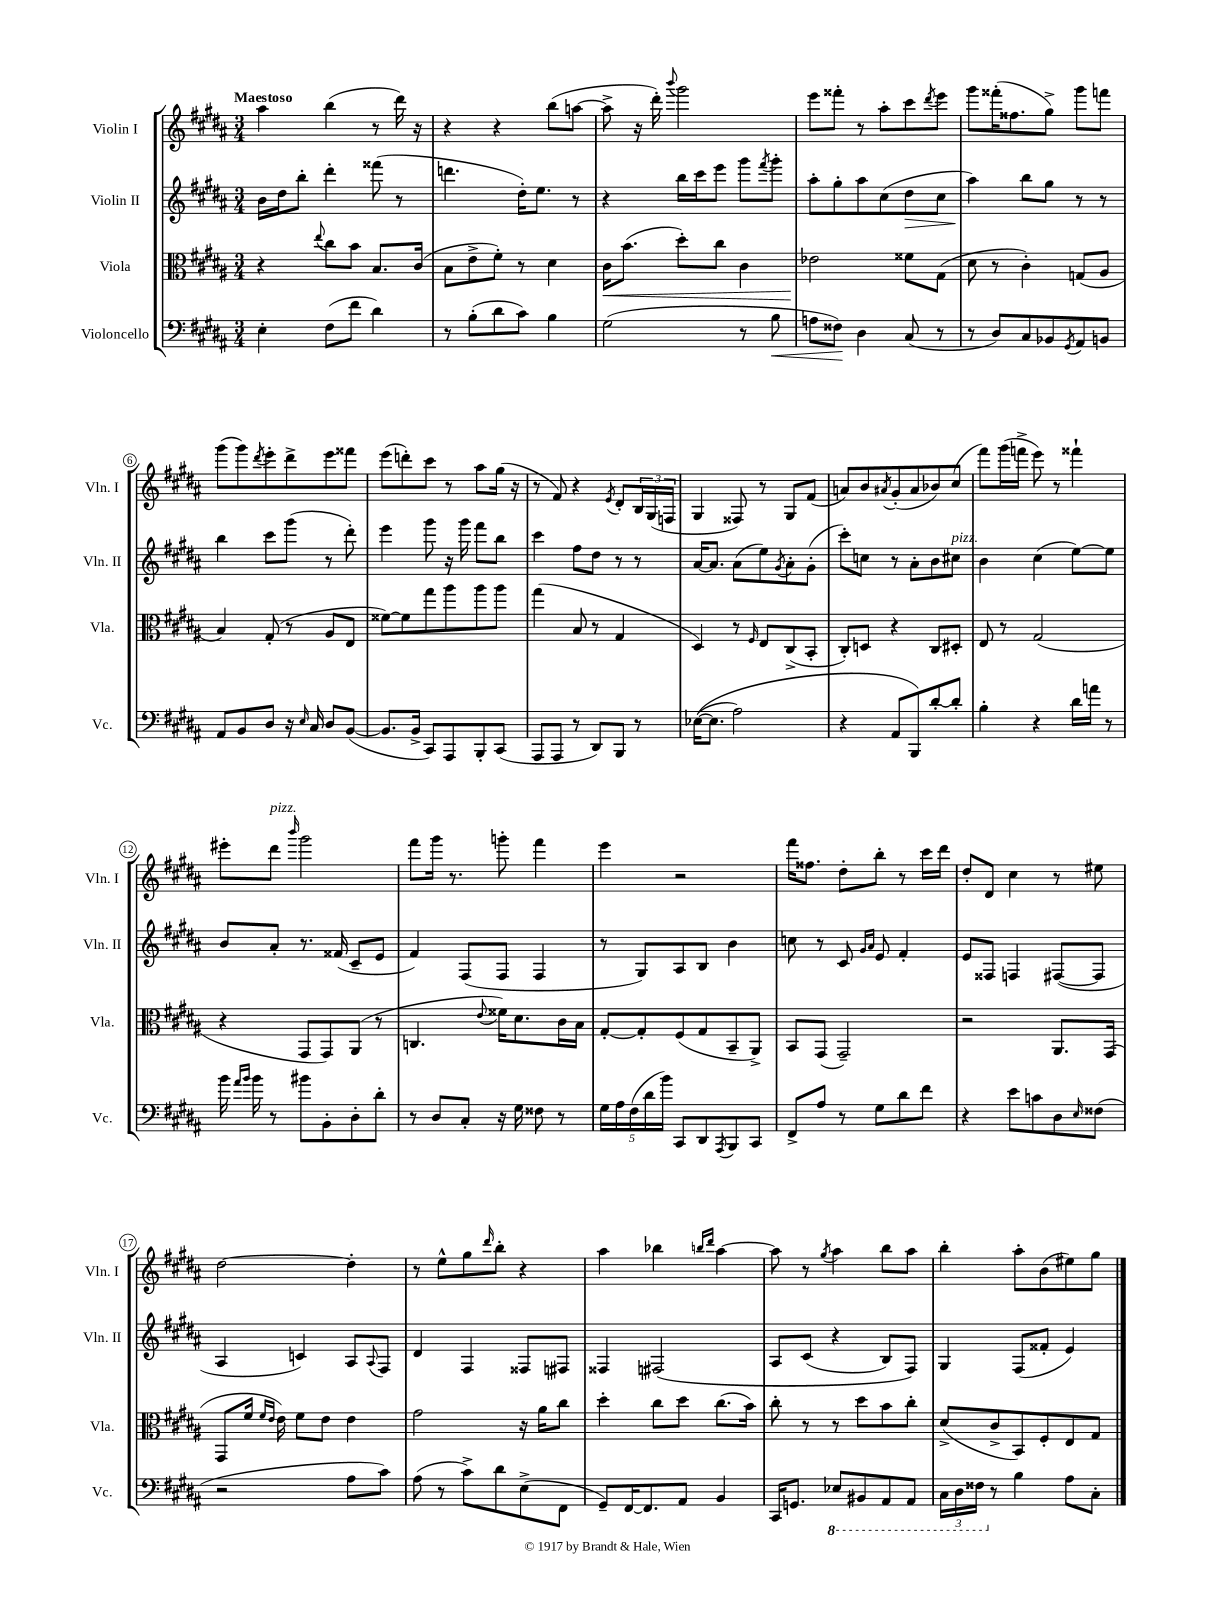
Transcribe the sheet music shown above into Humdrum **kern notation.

**kern	**kern	**kern	**kern
*staff4	*staff3	*staff2	*staff1
*clefF4	*clefC3	*clefG2	*clefG2
*k[f#c#g#d#a#]	*k[f#c#g#d#a#]	*k[f#c#g#d#a#]	*k[f#c#g#d#a#]
*M3/4	*M3/4	*M3/4	*M3/4
4E'	4r	16b	4aa#
.	.	16dd#	.
.	.	8bb'	.
.	8qqee	.	.
(8F#	8cc#	4ddd#'	(4bb
8f#	8b	.	.
4d#)	8.B	(8fff##	8r
.	.	8r	16ddd#)
.	(16c#	.	16r
=	=	=	=
8r	8B	4.ddd	4r
(8B'	8e^	.	.
8d#	8f#')	.	4r
8c#)	8r	16dd#')	.
.	.	8.ee	.
4B	4d#	.	(8bb
.	.	8r	[8aa
=	=	=	=
(2G#	16c#	4r	8aa^]
.	(8.b	.	.
.	.	.	16r
.	.	.	16ddd#')
.	.	.	8qqbbb
.	8dd#')	16bb	2ggg#
.	.	16ccc#	.
.	8cc#	8eee	.
8r	4c#	8ggg#	.
.	.	8qfff#	.
8B	.	8ggg#'	.
=	=	=	=
8A	2e-	8aa#'	8eee
8F##)	.	8gg#'	8fff##'
4D#	.	8aa#	8r
.	.	(8cc#	8aa#'
(8C#	8f##	8dd#	8ccc#
.	.	.	8qddd#
8r	(8G#	8cc#	8eee
=	=	=	=
8r	8d#	4aa#)	8ggg#
8D#)	8r	.	(16fff##'
.	.	.	8.ff##
8C#	4c#')	8bb	.
8BB-	.	8gg#	8gg#^)
8qGG#	.	.	.
8AA#	(8G	8r	8ggg#
8BB	8A#	8r	8fff
=	=	=	=
8AA#	4B)	4bb	(8ggg#
8BB	.	.	8ggg#)
.	.	.	8qddd#
8D#	(8G#'	8ccc#	8eee'
16r	8r	(8ggg#	8ddd#^
16qqE	.	.	.
16C#	.	.	.
8D#	8A#	8r	8eee
([8BB	8E	8ddd#')	8fff##
=	=	=	=
8.BB]	[8f##)	4eee	(8eee
.	8f##]	.	8ddd')
16BB^	.	.	.
8CC#)	8gg#	8ggg#	8ccc#
8AAA#	8aa#	16r	8r
.	.	16ggg#	.
8BBB'	8aa#	8fff#	8aa#
(8CC#	8aa#	8bb	(16gg#
.	.	.	16r
=	=	=	=
8AAA#	(4gg#	4ccc#	8r
8AAA#	.	.	8f#)
8r	8B	8ff#	4r
8DD#)	8r	8dd#	.
.	.	.	8qe
8BBB	4G#	8r	8d#'
8r	.	8r	24B
.	.	.	(24G#
.	.	.	24F
=	=	=	=
&(([16E-	4D#)	[16a#	4G#
8.E-]	.	8.a#]	.
2A#)	8r	(8a#	8F##)
.	16qqF#	.	.
.	8E	8ee)	8r
.	.	8qg#	.
.	(8C#^	8a#'	8G#
.	8BB'	(8g#'	(8f#
=	=	=	=
4r	8C#')	8ccc#')	8a)
.	8D	8cc	8b
.	.	.	8qa#
8AA#	4r	8r	(8g#'
8BBB&)	.	8a#'	8a#
[8d#'	8C#	8b	8b-)
8d#']	8D#'	8cc#	(8cc#
=	=	=	=
4B'	8E	4b	8fff#)
.	8r	.	(16ggg#
.	.	.	16fff^
4r	(2G#	(4cc#	8eee)
.	.	.	8r
16d#	.	[8ee)	4fff##`
16a	.	.	.
8r	.	8ee]	.
=	=	=	=
16b	4r	8b	8eee#'
16qqa#	.	.	.
16qqb	.	.	.
16b	.	.	.
8r	.	8a#'	8ddd#
.	.	.	16qqbbb
8b#	8GG#	8.r	2ggg#
8BB'	8GG#)	.	.
.	.	(16f##	.
8D#'	(8AA#	8c#~	.
8d#'	8r	8e	.
=	=	=	=
8r	4.C	4f#)	8fff#
8D#	.	.	16ggg#
.	.	.	8.r
8C#'	.	(8F#	.
.	8qqe	.	.
16r	16f##)	8F#	8ggg'
16G#	8.d#	.	.
8F##	.	4F#	4fff#
8r	16c#	.	.
.	16B	.	.
=	=	=	=
20G#	[8G#'	8r	4eee
20A#	.	.	.
(20F#	.	.	.
.	8G#']	8G#)	.
20d#	.	.	.
20b)	.	.	.
8CC#	(8F#	8A#	2r
8DD#	8G#	8B	.
8qAAA#	.	.	.
8BBB	8BB~	4b	.
8CC#	8AA#^)	.	.
=	=	=	=
8FF#^	8BB	8cc	16fff#
.	.	.	8.ff##
8A#	(8GG#	8r	.
8r	2GG#~)	8c#	8dd#'
.	.	16qqg#	.
.	.	16qqa#	.
8G#	.	8e	8bb'
8d#	.	4f#'	8r
8f#	.	.	16ccc#
.	.	.	16ddd#
=	=	=	=
4r	2r	8e	8dd#'
.	.	8F##	8d#
8e	.	4F	4cc#
8c	.	.	.
8D#	8.AA#	([8F#	8r
16qqE	.	.	.
(8F##	.	8F#]	8ee#
.	(16GG#	.	.
=	=	=	=
2r	8GG#	4A#	[2dd#
.	16f#	.	.
.	16qqf#	.	.
.	16qqe	.	.
.	16e)	.	.
.	8f#	4c)	.
.	8e	.	.
8A#	4e	8A#	4dd#']
.	.	8qqA#	.
8c#)	.	8F#	.
=	=	=	=
(8A#	2g#	4d#	8r
8r	.	.	8ee^^
8c#^)	.	4F#	8gg#
.	.	.	16qqddd#
8d#	.	.	8bb'
(8E^	16r	8F##	4r
.	16a#	.	.
8FF#	8cc#	8F#	.
=	=	=	=
8GG#~)	4dd#'	4F##	4aa#
[16FF#	.	.	.
8.FF#]	.	.	.
.	8cc#	&(2F#	4bb-
8AA#	8dd#	.	.
.	.	.	16qqbb
.	.	.	16qqddd#
4BB	(8.cc#	.	[4aa#
.	16b)	.	.
=	=	=	=
16CC#	8cc#'	8A#	8aa#]
8.GG	.	.	.
.	8r	(8c#	8r
.	.	.	8qgg#
8EE-	8r	4r	4aa#
8BBB#	8dd#	.	.
8AAA#	8b	8B)	8bb
8AAA#	8cc#'	8F#&)	8aa#
=	=	=	=
24CC#	(8d#^	4G#	4bb'
24DD#	.	.	.
24FF##	.	.	.
8r	8c#^	.	.
4B	8BB)	(8F#	8aa#'
.	8F#'	8f##'	(8b
8A#	8E	4e)	8ee#)
8C#'	8G#	.	8gg#
==	==	==	==
*-	*-	*-	*-
